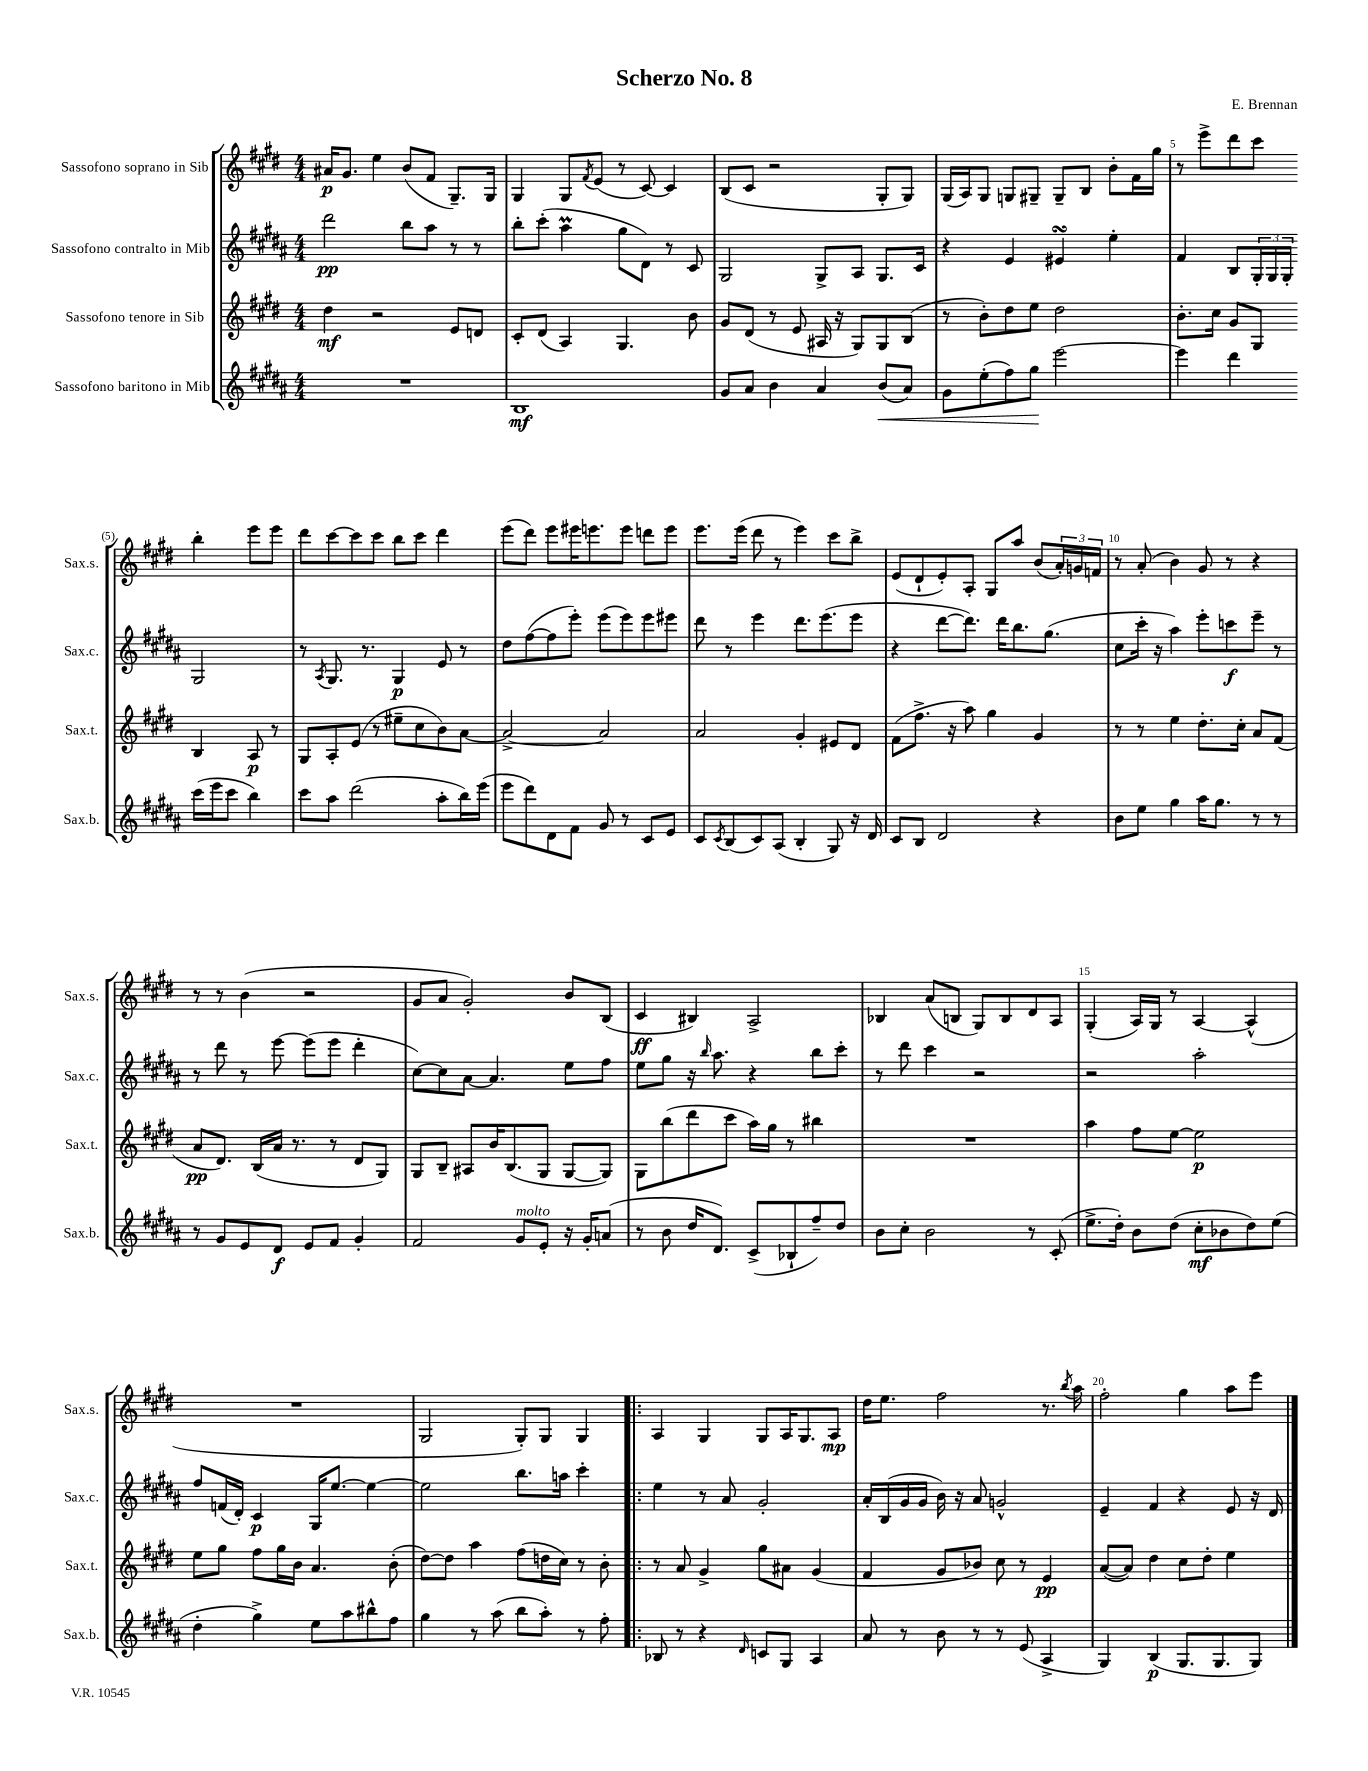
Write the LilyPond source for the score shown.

\header { title = "Scherzo No. 8" composer = "E. Brennan" }
<<
\new StaffGroup <<
\new Staff = "s0" \with { instrumentName = "Sassofono soprano in Sib" shortInstrumentName = "Sax.s." } {
    \clef treble \key e \major \numericTimeSignature \time 4/4
    ais'16\p gis'8. e''4 b'8( fis'8 gis8.--) gis16 |
    gis4 gis8 \acciaccatura { fis'8 } e'8( r8 cis'8~) cis'4 |
    b8( cis'8 r2 gis8-. gis8) |
    gis16( a16) gis8 g8 gis8-- gis8-- b8 b'8-. fis'16 gis''16 |
    r8 e'''8-> dis'''8 cis'''8 b''4-. e'''8 e'''8 |
    dis'''8 cis'''8~ cis'''8 cis'''8 b''8 cis'''8 dis'''4 |
    e'''8( dis'''8) e'''8 eis'''16 e'''8. e'''8 d'''8 e'''8 |
    e'''8. e'''16( dis'''8 r8 e'''4) cis'''8 b''8-> |
    e'8( dis'8-! e'8-.) a8-. gis8 a''8 b'8( \tuplet 3/2 { a'16-.) g'16 f'16 } |
    r8 a'8-.( b'4) gis'8 r8 r4 |
    r8 r8 b'4( r2 |
    gis'8 a'8 gis'2-.) b'8 b8( |
    cis'4\ff bis4) a2-> |
    bes4 a'8( b8 gis8) b8 dis'8 a8 |
    gis4-.( a16) gis16 r8 a4~ a4-^( |
    R1 |
    gis2 gis8-.) gis8 gis4 |
    \bar ".|:" a4 gis4 gis8 a16 gis8. a8\mp |
    dis''16 e''8. fis''2 r8. \acciaccatura { b''8 } a''16 |
    fis''2-. gis''4 a''8 e'''8 \bar "|." |
}
\new Staff = "s1" \with { instrumentName = "Sassofono contralto in Mib" shortInstrumentName = "Sax.c." } {
    \clef treble \key b \major \numericTimeSignature \time 4/4
    dis'''2\pp b''8 ais''8 r8 r8 |
    b''8-. cis'''8-.( ais''4\prall gis''8 dis'8) r8 cis'8 |
    gis2 gis8-> ais8 gis8. cis'16 |
    r4 e'4 eis'4\turn e''4-. |
    fis'4 b8 \tuplet 3/2 { gis16-. gis16 gis16-. } gis2 |
    r8 \acciaccatura { ais8 } gis8. r8. gis4\p e'8 r8 |
    dis''8 fis''8~( fis''8 e'''8-.) e'''8( e'''8) e'''8 eis'''8 |
    dis'''8 r8 e'''4 dis'''8. e'''8.( e'''8 |
    r4 dis'''8~ dis'''8.) dis'''16 b''8. gis''8.( |
    cis''8 cis'''16-. r16 ais''4) e'''8-. c'''8\f e'''8-- r8 |
    r8 dis'''8 r8 e'''8~ e'''8( e'''8 dis'''4-. |
    cis''8~) cis''8 ais'8~ ais'4. e''8 fis''8 |
    e''8 gis''8 r16 \grace { b''16 } ais''8. r4 b''8 cis'''8-. |
    r8 dis'''8 cis'''4 r2 |
    r2 ais''2-. |
    fis''8 f'16( dis'16-.) cis'4\p gis16 e''8.~ e''4~ |
    e''2 b''8. a''16 cis'''4-. |
    \bar ".|:" e''4 r8 ais'8 gis'2-. |
    ais'16-. b16( gis'16 gis'16 b'16) r16 ais'8 g'2-^ |
    e'4-- fis'4 r4 e'8 r16 dis'16 \bar "|." |
}
\new Staff = "s2" \with { instrumentName = "Sassofono tenore in Sib" shortInstrumentName = "Sax.t." } {
    \clef treble \key e \major \numericTimeSignature \time 4/4
    dis''4\mf r2 e'8 d'8 |
    cis'8-. dis'8( a4) gis4. b'8 |
    gis'8 dis'8( r8 e'8 ais16 r16 gis8) gis8 b8( |
    r8 b'8-.) dis''8 e''8 dis''2 |
    b'8.-. cis''16 gis'8 gis8 b4 a8\p r8 |
    gis8 a8-. e'8( r8 eis''8-- cis''8 b'8) a'8~ |
    a'2~-> a'2 |
    a'2 gis'4-. eis'8 dis'8 |
    fis'8( fis''8.-> r16 a''8) gis''4 gis'4 |
    r8 r8 e''4 dis''8.-. cis''16-. a'8 fis'8( |
    a'8\pp dis'8.) b16( a'16 r8. r8 dis'8 gis8) |
    gis8 b8-- ais8 b'16 b8.( gis8 gis8~ gis8) |
    gis8 b''8( dis'''8 cis'''8 a''16) gis''16 r8 bis''4 |
    R1 |
    a''4 fis''8 e''8~ e''2\p |
    e''8 gis''8 fis''8 gis''16 b'16 a'4. b'8-.( |
    dis''8~) dis''8 a''4 fis''8( d''16 cis''16) r8 b'8-. |
    \bar ".|:" r8 a'8 gis'4-> gis''8 ais'8 gis'4( |
    fis'4 gis'8 bes'8) cis''8 r8 e'4\pp |
    a'8~( a'8) dis''4 cis''8 dis''8-. e''4 \bar "|." |
}
\new Staff = "s3" \with { instrumentName = "Sassofono baritono in Mib" shortInstrumentName = "Sax.b." } {
    \clef treble \key b \major \numericTimeSignature \time 4/4
    R1 |
    b1\mf |
    gis'8 ais'8 b'4 ais'4 b'8\<( ais'8) |
    gis'8 e''8-.( fis''8) gis''8\! e'''2~ |
    e'''4 dis'''4 cis'''16( e'''16 cis'''8 b''4) |
    cis'''8 ais''8 dis'''2( ais''8-. b''16) e'''16( |
    e'''8 dis'''8) dis'8 fis'8 gis'8 r8 cis'8 e'8 |
    cis'8 \acciaccatura { cis'8 } b8( cis'8) ais8( b4-. gis8) r16 dis'16 |
    cis'8 b8 dis'2 r4 |
    b'8 e''8 gis''4 ais''16 gis''8. r8 r8 |
    r8 gis'8 e'8 dis'8\f e'8 fis'8 gis'4-. |
    fis'2 gis'8^\markup { \italic "molto" } e'8-. r16 gis'16-. a'8( |
    r8 b'8 dis''16 dis'8.) cis'8->( bes8-! fis''8--) dis''8 |
    b'8 cis''8-. b'2 r8 cis'8-.( |
    e''8.-> dis''16-.) b'8 dis''8( cis''8-.\mf bes'8 dis''8) e''8( |
    dis''4-. gis''4->) e''8 ais''8 bis''8-^ fis''8 |
    gis''4 r8 ais''8( b''8 ais''8-.) r8 fis''8-. |
    \bar ".|:" bes8 r8 r4 \grace { dis'16 } c'8 gis8 ais4 |
    ais'8 r8 b'8 r8 r8 e'8( ais4-> |
    gis4) b4\p( gis8. gis8. gis8) \bar "|." |
}
>>
>>
\layout { \context { \Score \override BarNumber.break-visibility = ##(#f #t #t) barNumberVisibility = #(every-nth-bar-number-visible 5) } }
